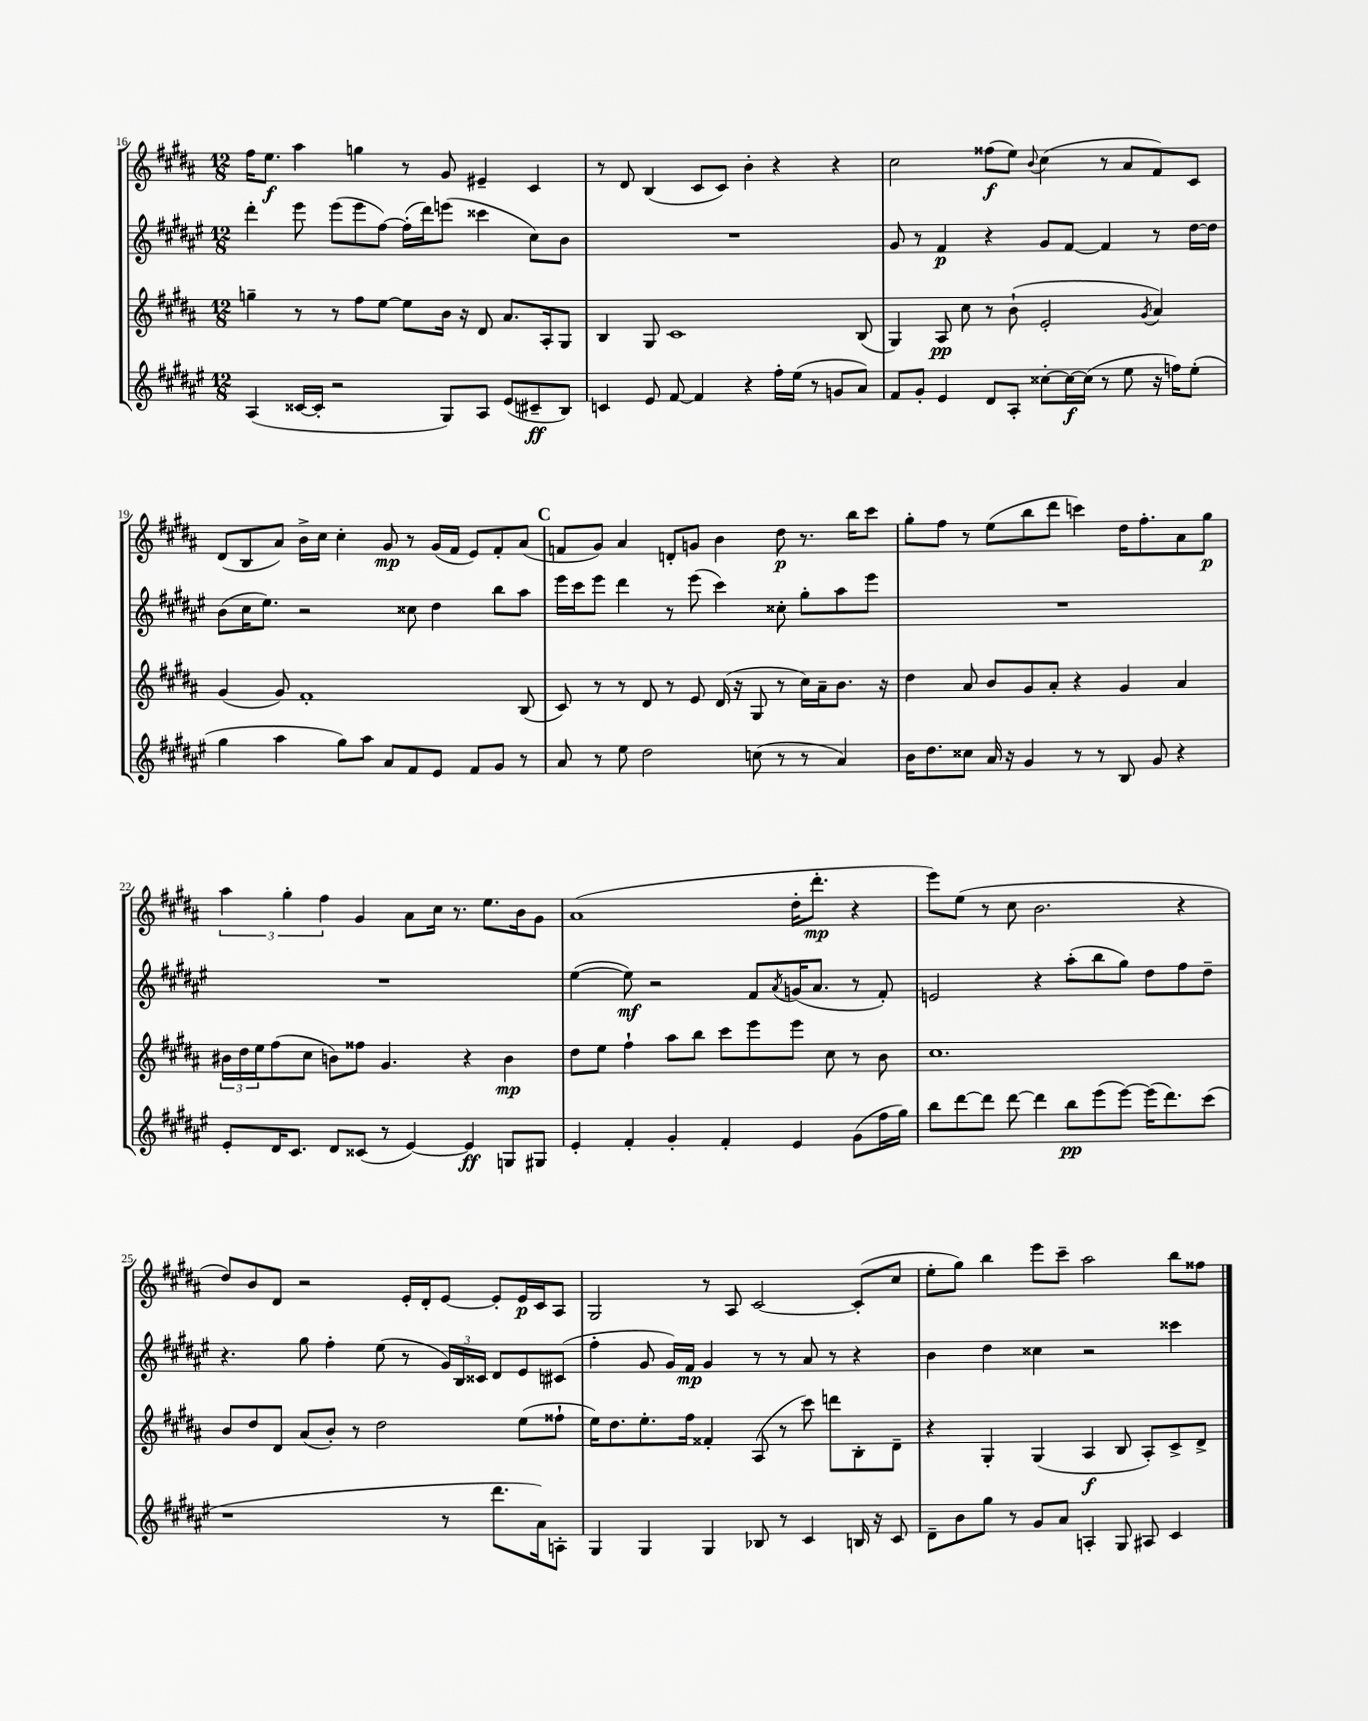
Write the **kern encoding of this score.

**kern	**dynam	**kern	**dynam	**kern	**dynam	**kern	**dynam
*part4	*part4	*part3	*part3	*part2	*part2	*part1	*part1
*staff4	*staff4	*staff3	*staff3	*staff2	*staff2	*staff1	*staff1
*clefG2	*	*clefG2	*	*clefG2	*	*clefG2	*
*k[f#c#g#d#a#e#]	*	*k[f#c#g#d#a#]	*	*k[f#c#g#d#a#e#]	*	*k[f#c#g#d#a#]	*
*M12/8	*	*M12/8	*	*M12/8	*	*M12/8	*
=16	=16	=16	=16	=16	=16	=16	=16
(4A#/	.	4ggn~\	.	4ddd#'\	.	16ff#\KL	.
.	.	.	.	.	.	8.ee\J	f
[16c##X/LL	.	8r	.	8eee#\	.	4aa#\	.
16c##'/JJ]	.	.	.	.	.	.	.
2r	.	8r	.	(8eee#\L	.	.	.
.	.	8ff#\L	.	8eee#\	.	4ggn\	.
.	.	[8ee\J	.	[8ff#\J)	.	.	.
.	.	8ee\L]	.	(16ff#'\LL]	.	8r	.
.	.	.	.	16ddd#\J)	.	.	.
8G#/L)	.	16b\Jk	.	(8eeen\J	.	8g#/	.
.	.	16r	.	.	.	.	.
8A#/J	.	8d#/	.	4ccc##X\	.	4e#X~/	.
(8e#/L	.	8.a#/L	.	.	.	.	.
8c#X~/	ff	.	.	8cc#\L)	.	4c#/	.
.	.	16A#'/k	.	.	.	.	.
8B/J)	.	8G#/J	.	8b\J	.	.	.
=17	=17	=17	=17	=17	=17	=17	=17
4cn/	.	4B/	.	1.r	.	8r	.
.	.	.	.	.	.	8d#/	.
8e#/	.	8G#/	.	.	.	(4B/	.
[8f#/	.	1c#	.	.	.	.	.
4f#/]	.	.	.	.	.	8c#/L	.
.	.	.	.	.	.	8c#/J)	.
4r	.	.	.	.	.	4b'\	.
16ff#'\LL	.	.	.	.	.	4r	.
(16ee#\JJ	.	.	.	.	.	.	.
8r	.	.	.	.	.	.	.
8gn/L	.	.	.	.	.	4r	.
8a#/J)	.	(8B/	.	.	.	.	.
=18	=18	=18	=18	=18	=18	=18	=18
8f#/L	.	4G#/)	.	8g#/	.	2cc#\	.
8g#'/J	.	.	.	8r	.	.	.
4e#/	.	8A#/	pp	4f#/	p	.	.
.	.	8cc#\	.	.	.	.	.
8d#/L	.	8r	.	4r	.	(8ff##X\L	f
8A#'/J	.	(8b`\	.	.	.	8ee\J)	.
.	.	.	.	.	.	8qqb/	.
[8cc##X'\L	.	2e'/	.	8g#/L	.	(4cc#\	.
16cc##\L_	f	.	.	[8f#/J	.	.	.
(16cc##\JJ]	.	.	.	.	.	.	.
8r	.	.	.	4f#/]	.	8r	.
8ee#\	.	.	.	.	.	8a#/L	.
.	.	8qg#/	.	.	.	.	.
16r	.	4a#/)	.	8r	.	8f#/)	.
16ffn\KL)	.	.	.	.	.	.	.
(8ee#'\J	.	.	.	[16dd#\LL	.	8c#/J	.
.	.	.	.	16dd#\JJ]	.	.	.
!!LO:LB:g=z
=19	=19	=19	=19	=19	=19	=19	=19
4gg#\	.	(4g#/	.	(8b\L	.	(8d#/L	.
.	.	.	.	16cc#\K	.	8B/	.
.	.	.	.	8.ee#\J)	.	.	.
4aa#\	.	8g#/)	.	.	.	8a#/J)	.
.	.	1f#'	.	2r	.	16b^\LL	.
.	.	.	.	.	.	16cc#\JJ	.
8gg#\L)	.	.	.	.	.	4cc#'\	.
8aa#\J	.	.	.	.	.	.	.
8a#/L	.	.	.	.	.	8g#/	mp
8f#/	.	.	.	8cc##X\	.	8r	.
8e#/J	.	.	.	4dd#\	.	(16g#/LL	.
.	.	.	.	.	.	16f#/JJ	.
8f#/L	.	.	.	.	.	8e/L)	.
8g#/J	.	.	.	8bb\L	.	8f#'/	.
8r	.	(8B/	.	8aa#\J	.	(8a#/J	.
!!LO:REH:place=s1:t=C
=20	=20	=20	=20	=20	=20	=20	=20
8a#/	.	8c#/)	.	16eee#\LL	.	8fn/L	.
.	.	.	.	16ccc#\J	.	.	.
8r	.	8r	.	8eee#\J	.	8g#/J)	.
8ee#\	.	8r	.	4ddd#\	.	4a#/	.
2dd#\	.	8d#/	.	.	.	.	.
.	.	8r	.	8r	.	8dn'/L	.
.	.	8e/	.	(8eee#\	.	8gn/J	.
.	.	(16d#/	.	4ccc#\)	.	4b\	.
.	.	16r	.	.	.	.	.
(8ccn\	.	8G#/	.	.	.	.	.
8r	.	8r	.	8cc##X'\	.	8dd#\	p
8r	.	16cc#\LL)	.	8gg#'\L	.	8.r	.
.	.	16a#~\J	.	.	.	.	.
4a#/)	.	8.b\J	.	8aa#\	.	.	.
.	.	.	.	.	.	16bb\KL	.
.	.	.	.	8eee#\J	.	8ccc#\J	.
.	.	16r	.	.	.	.	.
=21	=21	=21	=21	=21	=21	=21	=21
16b\KL	.	4dd#\	.	1.r	.	8gg#'\L	.
8.dd#\	.	.	.	.	.	.	.
.	.	.	.	.	.	8ff#\J	.
8cc##X\J	.	8a#/	.	.	.	8r	.
16a#/	.	8b/L	.	.	.	(8ee\L	.
16r	.	.	.	.	.	.	.
4g#/	.	8g#/	.	.	.	8bb\	.
.	.	8a#'/J	.	.	.	8ddd#\J	.
8r	.	4r	.	.	.	4cccn\)	.
8r	.	.	.	.	.	.	.
8B/	.	4g#/	.	.	.	16dd#\KL	.
.	.	.	.	.	.	8.ff#'\	.
8g#/	.	.	.	.	.	.	.
4r	.	4a#/	.	.	.	8a#\	.
.	.	.	.	.	.	8gg#\J	p
!!LO:LB:g=z
=22	=22	=22	=22	=22	=22	=22	=22
8e#'/L	.	24b#X\LL	.	1.r	.	6aa#\	.
.	.	24dd#\	.	.	.	.	.
.	.	24ee\J	.	.	.	.	.
16d#/K	.	(8ff#\	.	.	.	.	.
.	.	.	.	.	.	6gg#'\	.
8.c#/J	.	.	.	.	.	.	.
.	.	8cc#\J	.	.	.	.	.
.	.	.	.	.	.	6ff#\	.
8d#/L	.	8bn\L)	.	.	.	.	.
(8c##X/J	.	8ff##X\J	.	.	.	4g#/	.
8r	.	4.g#/	.	.	.	.	.
[4e#/)	.	.	.	.	.	8a#\L	.
.	.	.	.	.	.	16cc#\Jk	.
.	.	.	.	.	.	8.r	.
4e#/]	ff	4r	.	.	.	.	.
.	.	.	.	.	.	8.ee\L	.
8Gn/L	.	4b\	mp	.	.	.	.
.	.	.	.	.	.	16b\k	.
8G#X/J	.	.	.	.	.	8g#\J	.
=23	=23	=23	=23	=23	=23	=23	=23
4e#'/	.	8dd#\L	.	([4ee#\	.	(1a#	.
.	.	8ee\J	.	.	.	.	.
4f#'/	.	4ff#`\	.	8ee#\])	mf	.	.
.	.	.	.	2r	.	.	.
4g#'/	.	8aa#\L	.	.	.	.	.
.	.	8bb\J	.	.	.	.	.
4f#'/	.	8ccc#\L	.	.	.	.	.
.	.	8eee\	.	8f#/L	.	.	.
.	.	.	.	8qa#/	.	.	.
4e#/	.	8eee\J	.	(16gn/K	.	16dd#'\KL	.
.	.	.	.	8.a#/J	.	8.ddd#'\J	mp
.	.	8cc#\	.	.	.	.	.
(8g#\L	.	8r	.	8r	.	4r	.
16ff#\L	.	8b\	.	8f#'/)	.	.	.
16gg#\JJ)	.	.	.	.	.	.	.
=24	=24	=24	=24	=24	=24	=24	=24
8bb\L	.	1.cc#	.	2en/	.	8eee\L)	.
[8ddd#\	.	.	.	.	.	(8ee\J	.
8ddd#\J]	.	.	.	.	.	8r	.
[8ddd#\	.	.	.	.	.	8cc#\	.
4ddd#\]	.	.	.	4r	.	2.b\	.
8bb\L	pp	.	.	(8aa#'\L	.	.	.
(8eee#\	.	.	.	8bb\	.	.	.
[8eee#\J)	.	.	.	8gg#\J)	.	.	.
(16eee#\KL]	.	.	.	8dd#\L	.	.	.
8.ddd#\)	.	.	.	.	.	.	.
.	.	.	.	8ff#\	.	4r	.
(8ccc#\J	.	.	.	8dd#~\J	.	.	.
!!LO:LB:g=z
=25	=25	=25	=25	=25	=25	=25	=25
1r	.	8b/L	.	4.r	.	8dd#/L)	.
.	.	8dd#/	.	.	.	8b/	.
.	.	8d#/J	.	.	.	8d#/J	.
.	.	(8a#/L	.	8gg#\	.	2r	.
.	.	8b'/J)	.	4ff#'\	.	.	.
.	.	8r	.	.	.	.	.
.	.	2dd#\	.	(8ee#\	.	.	.
.	.	.	.	8r	.	16e'/LL	.
.	.	.	.	.	.	16d#'/J	.
8r	.	.	.	24g#/LL)	.	[8e/J	.
.	.	.	.	24B/	.	.	.
.	.	.	.	24c##X/JJ	.	.	.
8.ddd#\L	.	.	.	8d#/L	.	8e'/L]	.
.	.	(8ee\L	.	8e#/	.	16e/L	p
16a#\k)	.	.	.	.	.	16c#/J	.
8An'\J	.	8ff##X`\J	.	(8c#X/J	.	8A#/J	.
=26	=26	=26	=26	=26	=26	=26	=26
4G#/	.	16ee\KL)	.	4ff#'\	.	2G#/	.
.	.	8.dd#\	.	.	.	.	.
4G#/	.	8.ee'\	.	8g#/	.	.	.
.	.	.	.	16g#/LL)	.	.	.
.	.	16ff#\Jk	.	16f#/JJ	mp	.	.
4G#/	.	4f##X'/	.	4g#/	.	8r	.
.	.	.	.	.	.	8A#/	.
8B-X/	.	(8A#/	.	8r	.	[2c#/	.
8r	.	8r	.	8r	.	.	.
4c#/	.	8ccc#\)	.	8a#/	.	.	.
.	.	8dddn\L	.	8r	.	.	.
16Bn/	.	8B'\	.	4r	.	(8c#'/L]	.
16r	.	.	.	.	.	.	.
8c#/	.	8d#~\J	.	.	.	8cc#/J	.
=27	=27	=27	=27	=27	=27	=27	=27
8d#~\L	.	4r	.	4b\	.	8ee'\L	.
8b\	.	.	.	.	.	8gg#\J)	.
8gg#\J	.	4G#'/	.	4dd#\	.	4bb\	.
8r	.	.	.	.	.	.	.
8g#/L	.	(4G#/	.	4cc##X\	.	8eee\L	.
8a#/J	.	.	.	.	.	8ccc#~\J	.
4An'/	.	4A#/	f	2r	.	2aa#\	.
8G#/	.	8B/	.	.	.	.	.
8A#X/	.	8A#'/L)	.	.	.	.	.
4c#/	.	8c#^/	.	4ccc##X\	.	8bb\L	.
.	.	8d#^/J	.	.	.	8ff##X\J	.
==	==	==	==	==	==	==	==
*-	*-	*-	*-	*-	*-	*-	*-
